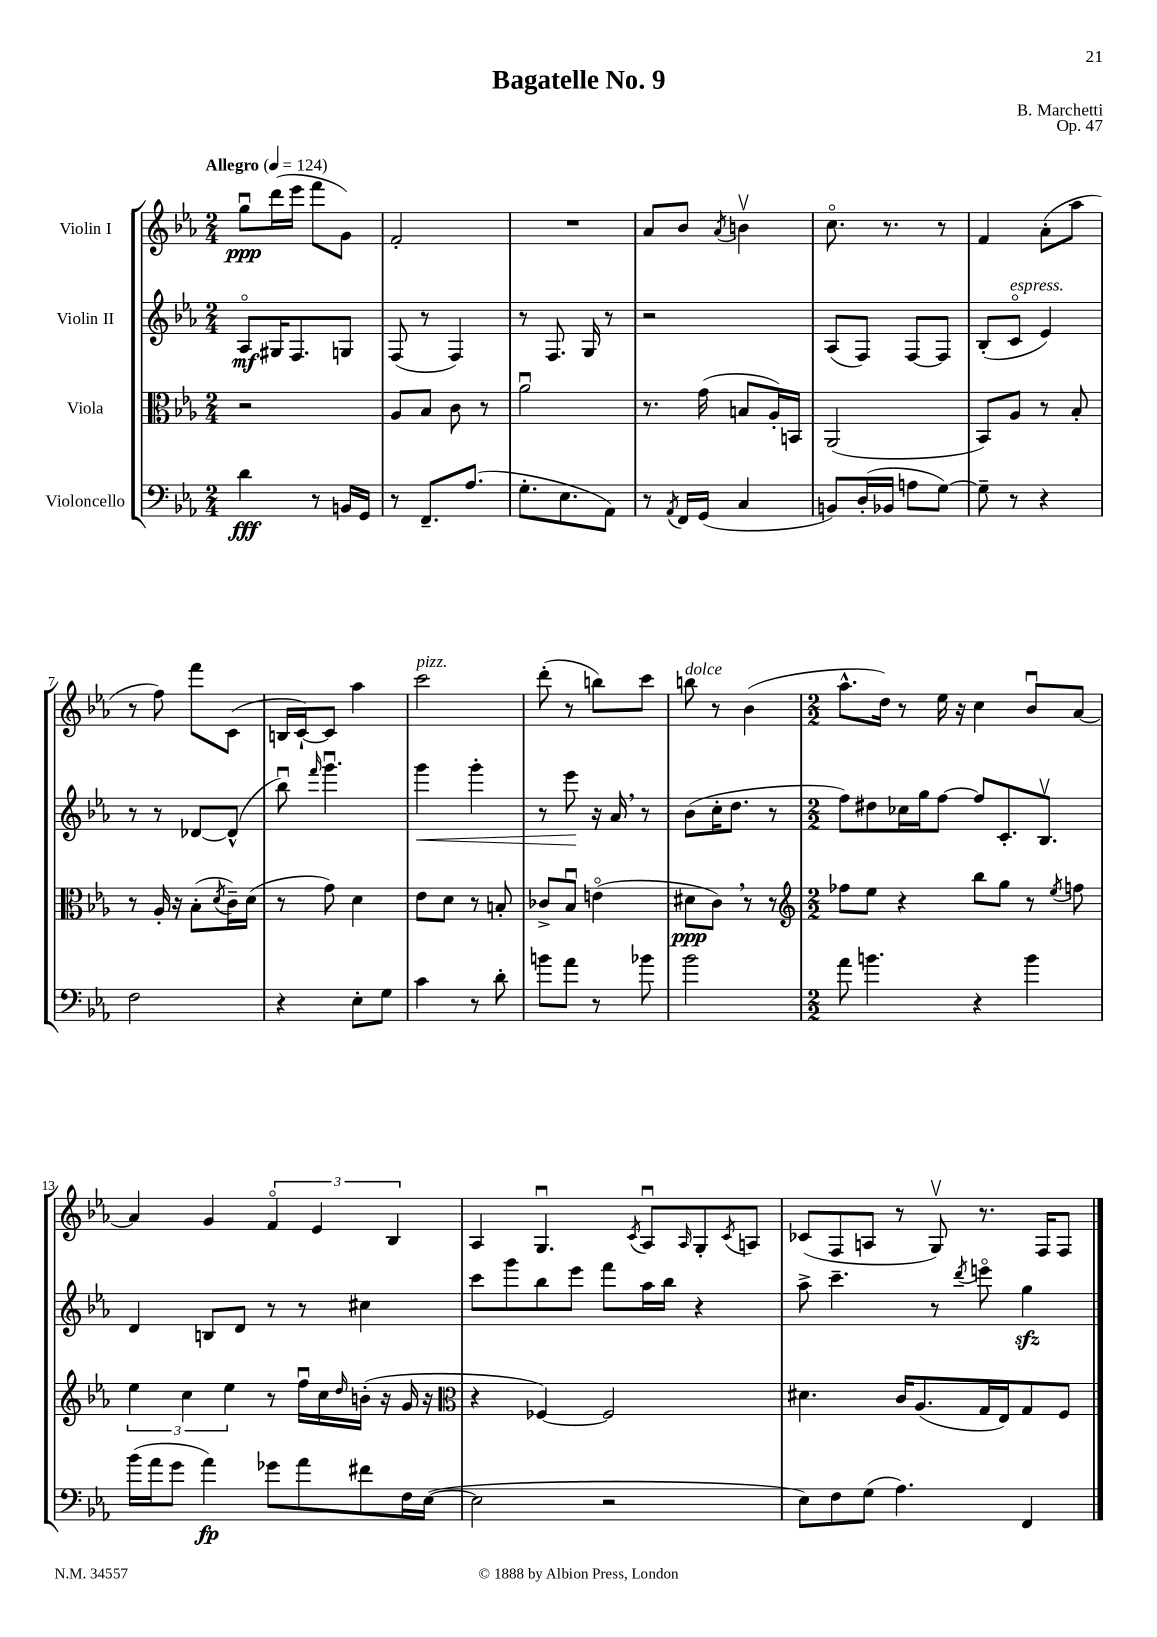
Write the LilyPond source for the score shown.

\header { title = "Bagatelle No. 9" composer = "B. Marchetti" opus = "Op. 47" }
<<
\new StaffGroup <<
\new Staff = "s0" \with { instrumentName = "Violin I" } {
    \clef treble \key ees \major \numericTimeSignature \time 2/4 \tempo "Allegro" 4 = 124
    g''8\downbow\ppp d'''16( ees'''16 f'''8 g'8) |
    f'2-. |
    R2 |
    aes'8 bes'8 \acciaccatura { aes'8 } b'4\upbow |
    c''8.\flageolet r8. r8 |
    f'4 aes'8-.( aes''8 |
    r8 f''8) f'''8 c'8( |
    b16 c'16~-!) c'8 aes''4 |
    c'''2^\markup { \italic "pizz." } |
    d'''8-.( r8 b''8) c'''8 |
    b''8^\markup { \italic "dolce" } r8 bes'4( |
    \numericTimeSignature \time 2/2 aes''8.-^ d''16) r8 ees''16 r16 c''4 bes'8\downbow aes'8~ |
    aes'4 g'4 \tuplet 3/2 { f'4\flageolet ees'4 bes4 } |
    aes4 g4.\downbow \acciaccatura { c'8 } aes8\downbow \grace { aes16 } g8-. \acciaccatura { c'8 } a8 |
    ces'8( f8 a8 r8 g8\upbow) r8. f16 f8 \bar "|." |
}
\new Staff = "s1" \with { instrumentName = "Violin II" } {
    \clef treble \key ees \major \numericTimeSignature \time 2/4
    aes8\flageolet\mf gis16 f8. g8 |
    f8( r8 f4) |
    r8 f8. g16 r8 |
    r2 |
    aes8( f8) f8~ f8 |
    bes8-.( c'8\flageolet^\markup { \italic "espress." } ees'4) |
    r8 r8 des'8~ des'8-^( |
    bes''8\downbow) \grace { f'''16 } g'''4.\downbow |
    g'''4\< g'''4-. |
    r8 ees'''8\! r16 aes'16 \breathe r8 |
    bes'8( c''16-. d''8. r8 |
    \numericTimeSignature \time 2/2 f''8) dis''8 ces''16 g''16 f''8~ f''8 c'8.-. bes8.\upbow |
    d'4 b8 d'8 r8 r8 cis''4 |
    c'''8 g'''8 bes''8 ees'''8 f'''8 aes''16 bes''16 r4 |
    aes''8-> c'''4.-- r8 \acciaccatura { d'''8 } e'''8\flageolet g''4\sfz \bar "|." |
}
\new Staff = "s2" \with { instrumentName = "Viola" } {
    \clef alto \key ees \major \numericTimeSignature \time 2/4
    r2 |
    aes8 bes8 c'8 r8 |
    aes'2\downbow |
    r8. g'16( b8 aes16-.) b,16 |
    aes,2( |
    bes,8) aes8 r8 bes8-. |
    r8 aes16-. r16 bes8-.( \acciaccatura { d'8 } c'16--) d'16( |
    r8 g'8) d'4 |
    ees'8 d'8 r8 b8-. |
    ces'8-> bes8\downbow e'4\flageolet( |
    dis'8\ppp c'8) \breathe r8 r8 |
    \numericTimeSignature \time 2/2 \clef treble fes''8 ees''8 r4 bes''8 g''8 r8 \acciaccatura { ees''8 } f''8 |
    \tuplet 3/2 { ees''4 c''4 ees''4 } r8 f''16\downbow c''16 \grace { d''16 } b'16-.( r16 g'16 r16 |
    \clef alto r4 fes4~) fes2 |
    dis'4. c'16 aes8.( g16 ees16) g8 f8 \bar "|." |
}
\new Staff = "s3" \with { instrumentName = "Violoncello" } {
    \clef bass \key ees \major \numericTimeSignature \time 2/4
    d'4\fff r8 b,16 g,16 |
    r8 f,8.-- aes8.( |
    g8.-. ees8. aes,8) |
    r8 \acciaccatura { aes,8 } f,16 g,16( c4 |
    b,8) d16-.( bes,16 a8 g8~) |
    g8-- r8 r4 |
    f2 |
    r4 ees8-. g8 |
    c'4 r8 d'8-. |
    b'8 aes'8 r8 bes'8 |
    bes'2 |
    \numericTimeSignature \time 2/2 aes'8 b'4. r4 b'4 |
    bes'16( aes'16 g'8 aes'4\fp) ges'8 aes'8 fis'8 f16 ees16~( |
    ees2 r2 |
    ees8) f8 g8( aes4.) f,4 \bar "|." |
}
>>
>>
